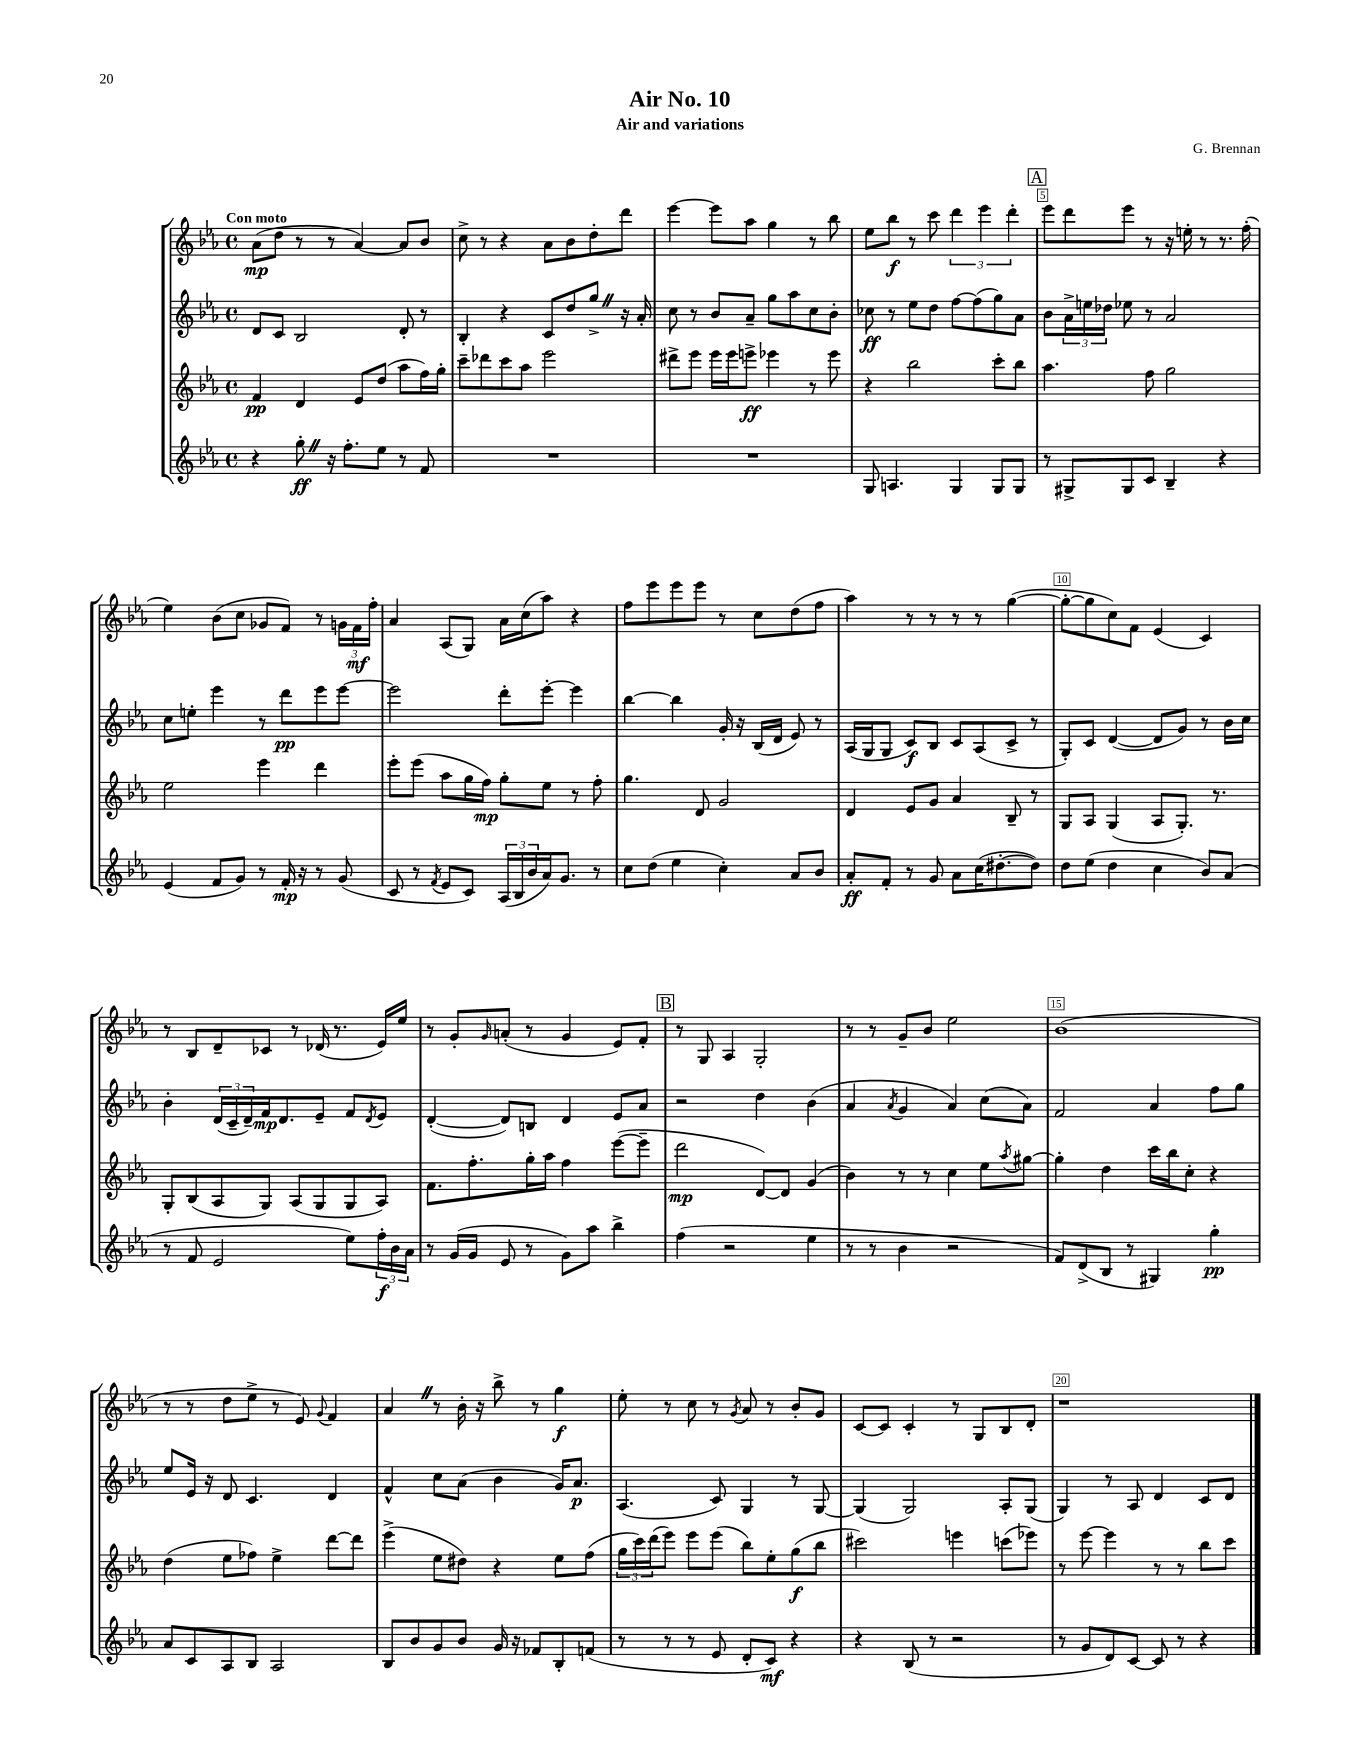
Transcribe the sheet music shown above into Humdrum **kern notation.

**kern	**dynam	**kern	**dynam	**kern	**dynam	**kern	**dynam
*part4	*part4	*part3	*part3	*part2	*part2	*part1	*part1
*staff4	*staff4	*staff3	*staff3	*staff2	*staff2	*staff1	*staff1
*clefG2	*	*clefG2	*	*clefG2	*	*clefG2	*
*k[b-e-a-]	*	*k[b-e-a-]	*	*k[b-e-a-]	*	*k[b-e-a-]	*
*M4/4	*	*M4/4	*	*M4/4	*	*M4/4	*
*met(c)	*	*met(c)	*	*met(c)	*	*met(c)	*
=1	=1	=1	=1	=1	=1	=1	=1
!	!	!	!	!	!	!LO:TX:a:B:t=Con moto	!
4r	.	4f/	pp	8d/L	.	(8a-\L	mp
.	.	.	.	8c/J	.	8dd\J	.
8gg'Z\	ff	4d/	.	2B-/	.	8r	.
16r	.	.	.	.	.	8r	.
8.ff'\L	.	.	.	.	.	.	.
.	.	8e-/L	.	.	.	[4a-/)	.
8ee-\J	.	(8dd/J	.	.	.	.	.
8r	.	8aa-\L	.	8d'/	.	8a-/L]	.
8f/	.	16ff\L)	.	8r	.	8b-/J	.
.	.	16gg'\JJ	.	.	.	.	.
=2	=2	=2	=2	=2	=2	=2	=2
1r	.	8ccc~\L	.	4B-'/	.	8cc^\	.
.	.	8ddd-X\	.	.	.	8r	.
.	.	8ccc\	.	4r	.	4r	.
.	.	8aa-\J	.	.	.	.	.
.	.	2eee-\	.	8c/L	.	8a-\L	.
.	.	.	.	8dd/	.	8b-\	.
.	.	.	.	8gg^Z/J	.	8dd'\	.
.	.	.	.	16r	.	8ddd\J	.
.	.	.	.	16a-'/	.	.	.
=3	=3	=3	=3	=3	=3	=3	=3
1r	.	8ddd#X^\L	.	8cc\	.	[4eee-\	.
.	.	8eee-\J	.	8r	.	.	.
.	.	16eee-\LL	.	8b-/L	.	8eee-\L]	.
.	.	16eee-\J	.	.	.	.	.
.	.	8eeen^\J	ff	8a-~/J	.	8aa-\J	.
.	.	4eee-X\	.	8gg\L	.	4gg\	.
.	.	.	.	8aa-\	.	.	.
.	.	8r	.	8cc\	.	8r	.
.	.	8eee-\	.	8b-'\J	.	8bb-\	.
=4	=4	=4	=4	=4	=4	=4	=4
8G/	.	4r	.	8cc-X\	ff	8ee-\L	.
4.An/	.	.	.	8r	.	8bb-\J	f
.	.	2bb-\	.	8ee-\L	.	8r	.
.	.	.	.	8dd\J	.	8ccc\	.
4G/	.	.	.	[8ff\L	.	6ddd\	.
.	.	.	.	(8ff\]	.	.	.
.	.	.	.	.	.	6eee-\	.
8G/L	.	8ccc'\L	.	8gg\)	.	.	.
.	.	.	.	.	.	6ddd'\	.
8G/J	.	8bb-\J	.	8a-\J	.	.	.
!!LO:REH:place=s1:t=A
=5	=5	=5	=5	=5	=5	=5	=5
8r	.	4.aa-\	.	8b-\L	.	8eee-\L	.
8G#X^/L	.	.	.	24a-^\L	.	8ddd\	.
.	.	.	.	24een\	.	.	.
.	.	.	.	24dd-X\JJ	.	.	.
8G#/	.	.	.	8ee-X\	.	8eee-\J	.
8c/J	.	8ff\	.	8r	.	8r	.
4B-~/	.	2gg\	.	2a-/	.	16r	.
.	.	.	.	.	.	16een'\	.
.	.	.	.	.	.	8r	.
4r	.	.	.	.	.	8.r	.
.	.	.	.	.	.	(16ff'\	.
!!LO:LB:g=z
=6	=6	=6	=6	=6	=6	=6	=6
(4e-/	.	2ee-\	.	8cc\L	.	4ee-\)	.
.	.	.	.	8een'\J	.	.	.
8f/L	.	.	.	4eee-\	.	(8b-\L	.
8g/J)	.	.	.	.	.	8cc\J	.
8r	.	4eee-\	.	8r	.	8g-X/L	.
16f'/	mp	.	.	8ddd\L	pp	8f/J)	.
16r	.	.	.	.	.	.	.
8r	.	4ddd\	.	8eee-\	.	8r	.
(8g/	.	.	.	[8eee-\J	.	24gn\LL	.
.	.	.	.	.	.	24f\	mf
.	.	.	.	.	.	24ff'\JJ	.
=7	=7	=7	=7	=7	=7	=7	=7
8c/	.	8eee-'\L	.	2eee-\]	.	4a-/	.
8r	.	(8eee-\J	.	.	.	.	.
8qf/	.	.	.	.	.	.	.
8e-/L	.	8aa-\L	.	.	.	(8A-/L	.
8c/J)	.	16gg\L	.	.	.	8G/J)	.
.	.	16ff\JJ)	mp	.	.	.	.
(24A-/LL	.	8gg'\L	.	8ddd'\L	.	16a-\LL	.
24B-/	.	.	.	.	.	.	.
.	.	.	.	.	.	(16cc\J	.
24b-/	.	.	.	.	.	.	.
16a-/J)	.	8ee-\J	.	[8eee-'\J	.	8aa-\J)	.
8.g/J	.	.	.	.	.	.	.
.	.	8r	.	4eee-\]	.	4r	.
8r	.	8ff'\	.	.	.	.	.
=8	=8	=8	=8	=8	=8	=8	=8
8cc\L	.	4.gg\	.	[4bb-\	.	8ff\L	.
(8dd\J	.	.	.	.	.	8eee-\	.
4ee-\	.	.	.	4bb-\]	.	8eee-\	.
.	.	8d/	.	.	.	8eee-\J	.
4cc'\)	.	2g/	.	16g'/	.	8r	.
.	.	.	.	16r	.	.	.
.	.	.	.	(16B-/LL	.	8cc\L	.
.	.	.	.	16d/JJ	.	.	.
8a-/L	.	.	.	8e-/)	.	(8dd\	.
8b-/J	.	.	.	8r	.	8ff\J	.
=9	=9	=9	=9	=9	=9	=9	=9
8a-'/L	ff	4d/	.	(16A-/LL	.	4aa-\)	.
.	.	.	.	16G/J	.	.	.
8f'/J	.	.	.	8G/J	.	.	.
8r	.	8e-/L	.	8c/L)	f	8r	.
8g/	.	8g/J	.	8B-/J	.	8r	.
8a-\L	.	4a-/	.	8c/L	.	8r	.
(16cc\K	.	.	.	(8A-/	.	8r	.
[8.dd#X'\	.	.	.	.	.	.	.
.	.	8B-~/	.	8c^/J	.	([4gg\	.
8dd#\J])	.	8r	.	8r	.	.	.
=10	=10	=10	=10	=10	=10	=10	=10
8dd\L	.	8G/L	.	8G'/L)	.	8gg'\L_	.
(8ee-\J	.	8A-/J	.	8c/J	.	8gg\]	.
4dd\	.	(4G/	.	([4d/	.	8cc\)	.
.	.	.	.	.	.	8f\J	.
4cc\	.	8A-/L	.	8d/L]	.	(4e-/	.
.	.	8.G'/J)	.	8g/J)	.	.	.
8b-/L)	.	.	.	8r	.	4c/)	.
.	.	8.r	.	.	.	.	.
(8a-/J	.	.	.	16b-\LL	.	.	.
.	.	.	.	16cc\JJ	.	.	.
!!LO:LB:g=z
=11	=11	=11	=11	=11	=11	=11	=11
8r	.	8G'/L	.	4b-'\	.	8r	.
8f/	.	(8B-/	.	.	.	8B-/L	.
2e-/	.	8A-/	.	(24d/LL	.	8d~/	.
.	.	.	.	24c~/	.	.	.
.	.	.	.	24d~/)	.	.	.
.	.	8G/J)	.	16f/J	mp	8c-X/J	.
.	.	.	.	8.d/	.	.	.
.	.	(8A-/L	.	.	.	8r	.
.	.	8G/	.	8e-~/J	.	(16d-X/	.
.	.	.	.	.	.	8.r	.
8ee-\L)	.	8G/	.	8f/L	.	.	.
.	.	.	.	8qd/	.	.	.
24ff'\L	f	8A-/J)	.	8e-/J	.	16e-/LL)	.
24b-\	.	.	.	.	.	.	.
.	.	.	.	.	.	16ee-/JJ	.
24a-\JJ	.	.	.	.	.	.	.
=12	=12	=12	=12	=12	=12	=12	=12
8r	.	8.f\L	.	([4d'/	.	8r	.
(16g/LL	.	.	.	.	.	8g'/L	.
16g/JJ	.	8.ff'\	.	.	.	.	.
.	.	.	.	.	.	16qqg/	.
8e-/	.	.	.	8d/L])	.	(8an'/J	.
8r	.	16gg'\L	.	8Bn/J	.	8r	.
.	.	16aa-\JJ	.	.	.	.	.
8g\L)	.	4ff\	.	4d/	.	4g/	.
8aa-\J	.	.	.	.	.	.	.
4bb-^\	.	([8eee-\L	.	8e-/L	.	8e-/L)	.
.	.	8eee-~\J]	.	8a-/J	.	8f'/J	.
!!LO:REH:place=s1:t=B
=13	=13	=13	=13	=13	=13	=13	=13
(4ff\	.	2ddd\	mp	2r	.	8r	.
.	.	.	.	.	.	8G/	.
2r	.	.	.	.	.	4A-/	.
.	.	[8d/L)	.	4dd\	.	2G'/	.
.	.	8d/J]	.	.	.	.	.
4ee-\	.	(4g/	.	(4b-\	.	.	.
=14	=14	=14	=14	=14	=14	=14	=14
8r	.	4b-\)	.	4a-/	.	8r	.
8r	.	.	.	.	.	8r	.
.	.	.	.	8qa-/	.	.	.
4b-\	.	8r	.	4g/	.	8g~/L	.
.	.	8r	.	.	.	8b-/J	.
2r	.	4cc\	.	4a-/)	.	2ee-\	.
.	.	8ee-\L	.	(8cc\L	.	.	.
.	.	8qaa-/	.	.	.	.	.
.	.	[8gg#X\J	.	8a-\J)	.	.	.
=15	=15	=15	=15	=15	=15	=15	=15
8f/L)	.	4gg#'\]	.	2f/	.	(1b-	.
(8d^/	.	.	.	.	.	.	.
8B-/J	.	4dd\	.	.	.	.	.
8r	.	.	.	.	.	.	.
4G#X/)	.	16ccc\LL	.	4a-/	.	.	.
.	.	16bb-\J	.	.	.	.	.
.	.	8cc'\J	.	.	.	.	.
4gg'\	pp	4r	.	8ff\L	.	.	.
.	.	.	.	8gg\J	.	.	.
!!LO:LB:g=z
=16	=16	=16	=16	=16	=16	=16	=16
8a-/L	.	(4dd\	.	8ee-/L	.	8r	.
8c/	.	.	.	16e-/Jk	.	8r	.
.	.	.	.	16r	.	.	.
8A-/	.	8ee-\L	.	8d/	.	8dd\L	.
8B-/J	.	8ff-X\J)	.	4.c/	.	8ee-^\J	.
2A-/	.	4ee-^\	.	.	.	8r	.
.	.	.	.	.	.	8e-/)	.
.	.	.	.	.	.	8qqg/	.
.	.	[8ddd\L	.	4d/	.	4f/	.
.	.	8ddd\J]	.	.	.	.	.
=17	=17	=17	=17	=17	=17	=17	=17
8B-/L	.	(4eee-^\	.	4f^^/	.	4a-Z/	.
8b-/	.	.	.	.	.	.	.
8g/	.	8ee-\L	.	8cc\L	.	8r	.
8b-/J	.	8dd#X\J)	.	(8a-\J	.	16b-'\	.
.	.	.	.	.	.	16r	.
16g/	.	4r	.	4b-\	.	8bb-^\	.
16r	.	.	.	.	.	.	.
8f-X/L	.	.	.	.	.	8r	.
8B-'/	.	8ee-\L	.	16g/KL)	.	4gg\	f
.	.	.	.	8.a-/J	p	.	.
(8fn/J	.	(8ff\J	.	.	.	.	.
=18	=18	=18	=18	=18	=18	=18	=18
8r	.	24gg\LL	.	(4.A-/	.	8ee-'\	.
.	.	24ccc\)	.	.	.	.	.
.	.	(24ddd\J	.	.	.	.	.
8r	.	8eee-\J)	.	.	.	8r	.
8r	.	8eee-\L	.	.	.	8cc\	.
8e-/	.	(8eee-\J	.	8c/)	.	8r	.
.	.	.	.	.	.	8qg/	.
8d'/L	.	8bb-\L)	.	4G/	.	8a-/	.
8c/J)	mf	8ee-'\	.	.	.	8r	.
4r	.	(8gg\	f	8r	.	8b-'/L	.
.	.	8bb-\J	.	[8G/	.	8g/J	.
=19	=19	=19	=19	=19	=19	=19	=19
4r	.	2ccc#X\)	.	(4G/]	.	[8c/L	.
.	.	.	.	.	.	8c/J]	.
(8B-/	.	.	.	2G/)	.	4c'/	.
8r	.	.	.	.	.	.	.
2r	.	4eeen\	.	.	.	8r	.
.	.	.	.	.	.	8G/L	.
.	.	(8cccn\L	.	8A-'/L	.	8B-/	.
.	.	8eee-X\J)	.	(8G/J	.	8d'/J	.
=20	=20	=20	=20	=20	=20	=20	=20
8r	.	8r	.	4G/)	.	1r	.
8g/L	.	[8eee-\	.	.	.	.	.
8d/)	.	4eee-\]	.	8r	.	.	.
[8c/J	.	.	.	8A-/	.	.	.
8c/]	.	8r	.	4d/	.	.	.
8r	.	8r	.	.	.	.	.
4r	.	8bb-\L	.	8c/L	.	.	.
.	.	8ccc\J	.	8d/J	.	.	.
==	==	==	==	==	==	==	==
*-	*-	*-	*-	*-	*-	*-	*-
